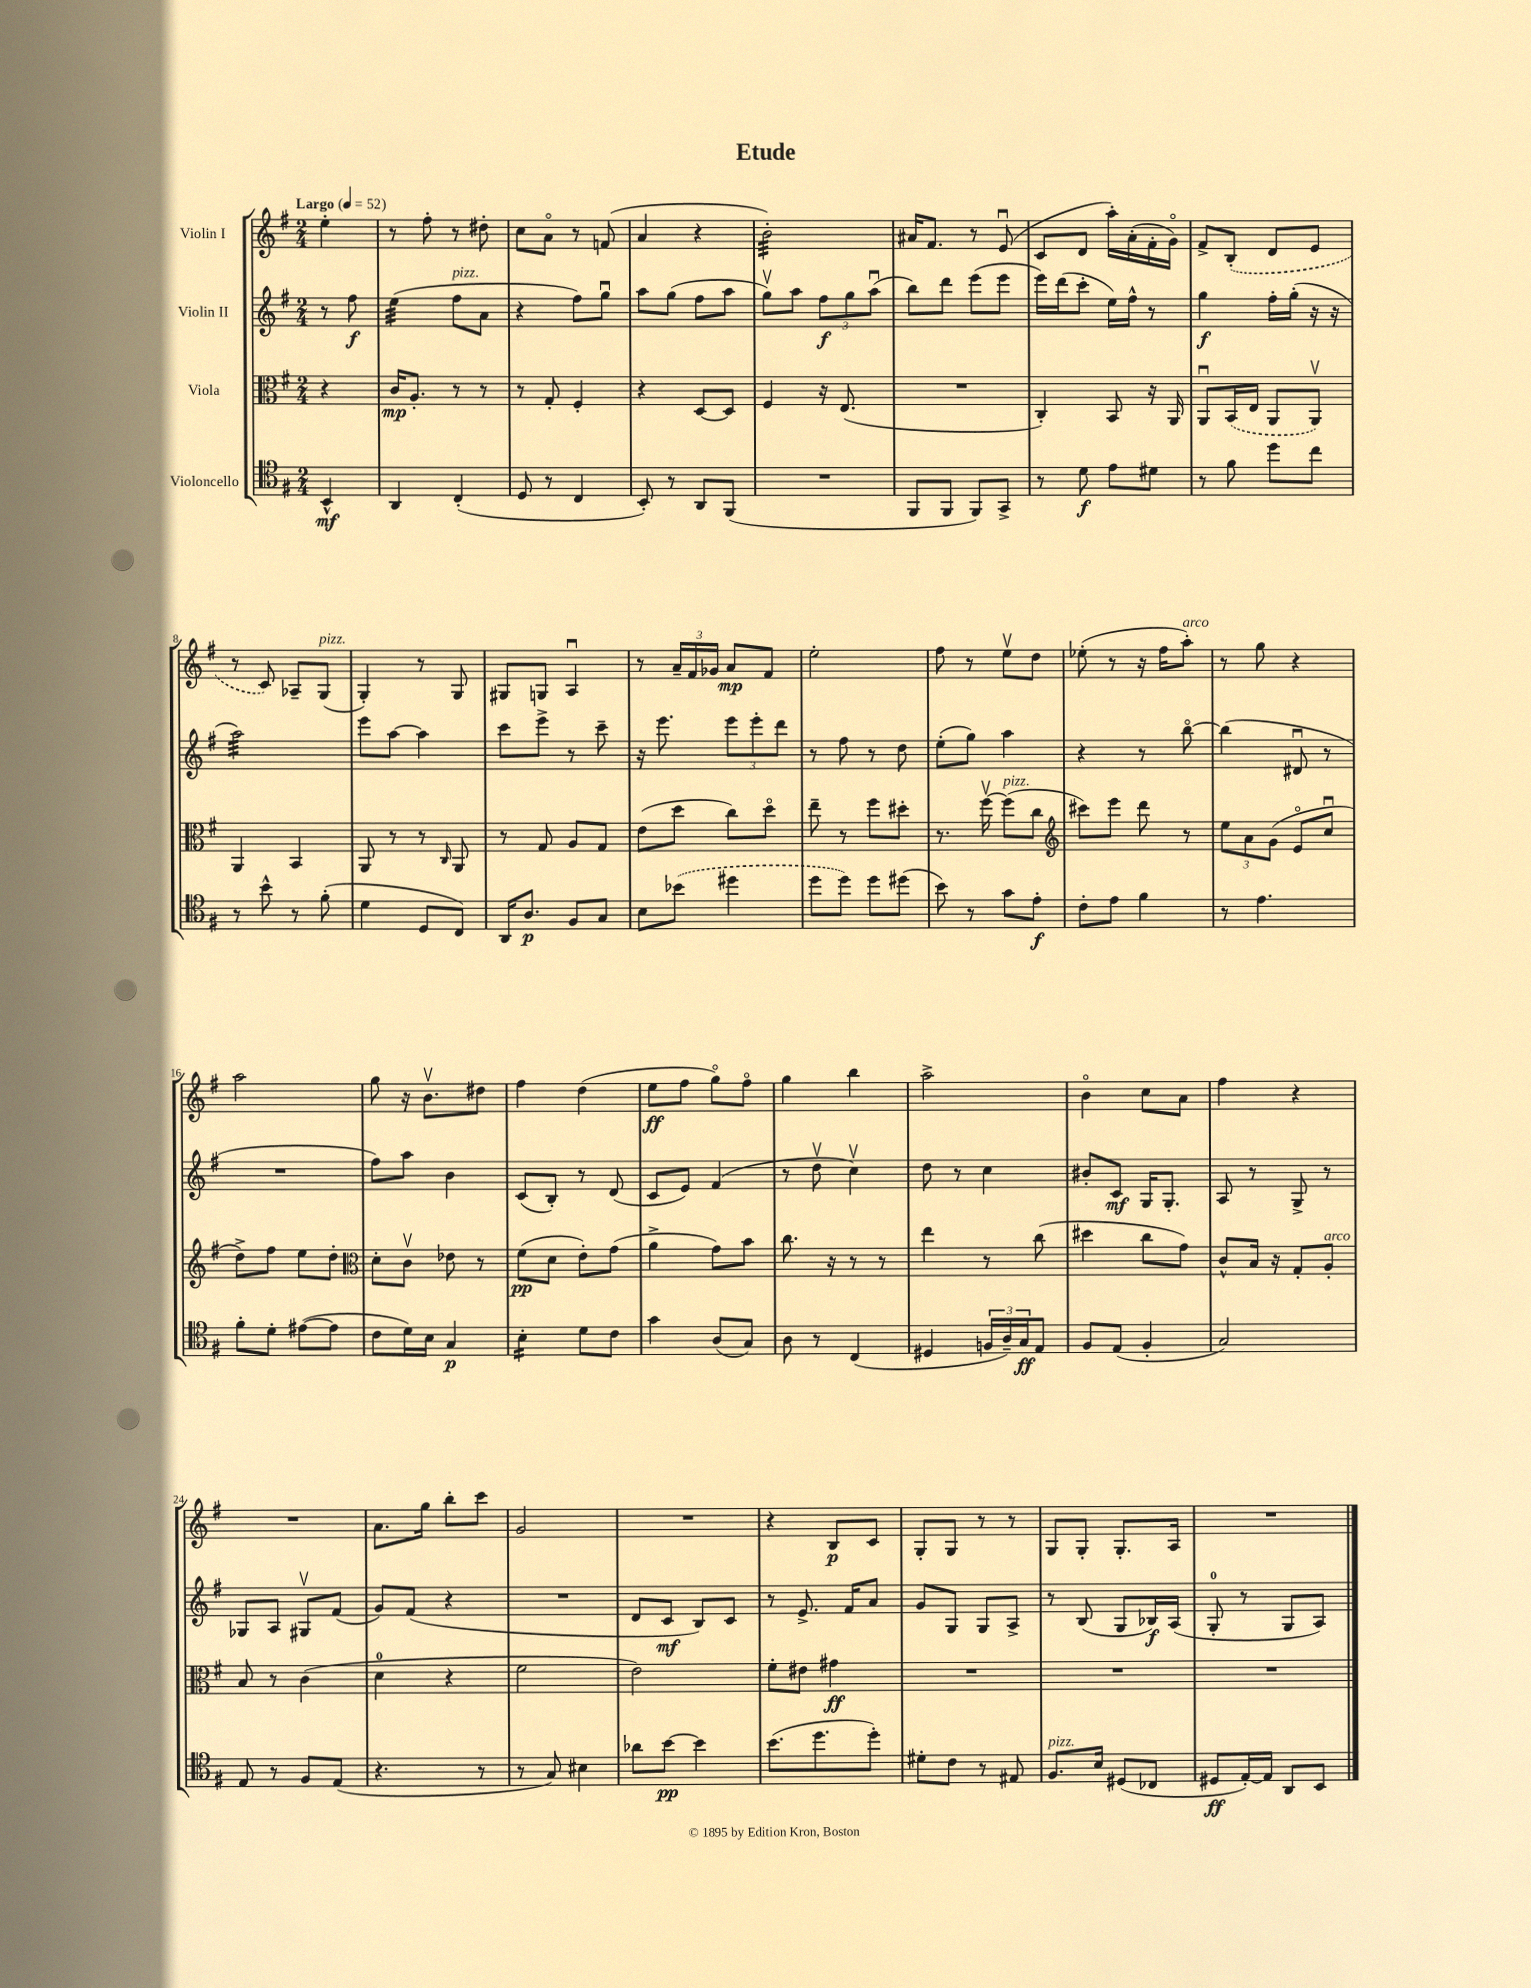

**kern	**kern	**kern	**kern
*staff4	*staff3	*staff2	*staff1
*clefC4	*clefC3	*clefG2	*clefG2
*k[f#]	*k[f#]	*k[f#]	*k[f#]
*M2/4	*M2/4	*M2/4	*M2/4
*MM52	*MM52	*MM52	*MM52
4BB^^	4r	8r	4ee'
.	.	8ff#	.
=	=	=	=
4AA	16c	(4ee	8r
.	8.A'	.	.
.	.	.	8ff#'
(4C'	8r	8ff#	8r
.	8r	8a	8dd#'
=	=	=	=
8D	8r	4r	8cc
8r	8G'	.	8ao
4C	4F#'	8ff#)	8r
.	.	8ggu	(8f
=	=	=	=
8BB')	4r	8aa	4a
8r	.	(8gg	.
8AA	[8D	8ff#	4r
(8FF#	8D]	8aa	.
=	=	=	=
2r	4F#	8ggv)	2b')
.	.	8aa	.
.	16r	12ff#	.
.	(8.E	.	.
.	.	12gg	.
.	.	(12aau	.
=	=	=	=
8FF#	2r	8bb)	16a#
.	.	.	8.f#
8FF#	.	8ddd	.
8FF#)	.	(8eee	8r
8GG^	.	8eee	(8eu
=	=	=	=
8r	4C')	16eee)	8c
.	.	(16ddd	.
8d	.	8ccc'	8d
8e	8BB	16ee)	16aa')
.	.	16ff#^^	(16a'
8d#	16r	8r	16f#'
.	16AA	.	16go)
=	=	=	=
8r	8AAu	4gg	8f#^
8f#	(16BB	.	(8B'
.	16E	.	.
8dd	8AA	16ff#'	8d
.	.	(16gg'	.
8cc	8AAv)	16r	8e
.	.	16r	.
=	=	=	=
8r	4AA	2aa)	8r
8b^^	.	.	8c)
8r	4BB	.	8A-~
(8f#'	.	.	(8G
=	=	=	=
4d	8AA	8eee	4G')
.	8r	[8aa	.
8D	8r	4aa]	8r
.	16qqC	.	.
8C)	8AA	.	8G
=	=	=	=
16AA	8r	8ccc	8G#
8.A	.	.	.
.	8G	8eee^	8G
8F#	8A	8r	4Au
8G	8G	8ccc~	.
=	=	=	=
8B	(8e	16r	8r
.	.	8.eee	.
(8b-	8dd	.	24a~
.	.	.	24f#
.	.	.	24g-
4dd#	8cc)	12eee	8a
.	.	12eee'	.
.	8ddo	.	8f#
.	.	12ddd	.
=	=	=	=
8dd	8ee~	8r	2ee'
8dd)	8r	8ff#	.
8dd	8ff#	8r	.
(8dd#	8dd#'	8dd	.
=	=	=	=
8b)	8.r	(8ee'	8ff#
8r	.	8gg)	8r
.	[16ff#v	.	.
8g	(8ff#]	4aa	8eev
8e'	8cc	.	8dd
=	=	=	=
*	*clefG2	*	*
8c'	8ccc#)	4r	(8ee-'
8e	8eee	.	8r
4f#	8ddd	8r	16r
.	.	.	16ff#
.	8r	[8bbo	8aa')
=	=	=	=
8r	12ee	(4bb]	8r
.	12a	.	.
4.e	.	.	8gg
.	(12g	.	.
.	8eo	8d#u	4r
.	8ccu	8r	.
=	=	=	=
8f#'	8dd^)	2r	2aa
8d'	8ff#	.	.
([8e#	8ee	.	.
8e#]	8dd'	.	.
=	=	=	=
*	*clefC3	*	*
8c	8d'	8ff#)	8gg
16d)	8cv	8aa	16r
16B	.	.	8.bv
4G	8e-	4b	.
.	8r	.	8dd#
=	=	=	=
4B'	(8f#	(8c	4ff#
.	8d	8B')	.
8d	8e')	8r	(4dd
8c	(8g	(8d	.
=	=	=	=
4g	4a^	8c	8ee
.	.	8e)	8ff#
(8A	8g)	(4f#	8ggo)
8G)	8b	.	8ff#o
=	=	=	=
8A	8.cc	8r	4gg
8r	.	8ddv	.
.	16r	.	.
(4C	8r	4ccv)	4bb
.	8r	.	.
=	=	=	=
4D#	4ee	8dd	2aa^
.	.	8r	.
24F	8r	4cc	.
24A~)	.	.	.
24G	.	.	.
8E	(8cc	.	.
=	=	=	=
8F#	4dd#	8b#'	4bo
(8E	.	8c	.
4F#'	8cc	16G	8cc
.	.	8.G'	.
.	8g)	.	8a
=	=	=	=
2G)	8c^^	8A	4ff#
.	16B	8r	.
.	16r	.	.
.	8G'	8G^	4r
.	8A'	8r	.
=	=	=	=
8E	8B	8G-	2r
8r	8r	8A	.
8F#	(4c	8G#v	.
(8E	.	(8f#	.
=	=	=	=
4.r	4d	8g)	8.a
.	.	(8f#	.
.	.	.	16gg
.	4r	4r	8bb'
8r	.	.	8ccc
=	=	=	=
8r	2f#	2r	2g
8G)	.	.	.
4B#	.	.	.
=	=	=	=
8a-	2e)	8d	2r
[8b	.	8c	.
4b]	.	8B)	.
.	.	8c	.
=	=	=	=
(8.b	8f#'	8r	4r
.	8e#	8.e^	.
8.dd	.	.	.
.	4g#	.	8B
.	.	16f#	.
8dd')	.	8a	8c
=	=	=	=
8d#'	2r	8g	8G'
8c	.	8G	8G
8r	.	8G	8r
8E#	.	8A^	8r
=	=	=	=
8.F#	2r	8r	8G
.	.	(8B	8G'
16B	.	.	.
(8D#	.	8G	8.G'
8C-	.	16B-)	.
.	.	(16A	16A
=	=	=	=
8D#	2r	8G'	2r
[16E')	.	8r	.
16E]	.	.	.
8AA	.	8G	.
8BB	.	8A)	.
==	==	==	==
*-	*-	*-	*-
